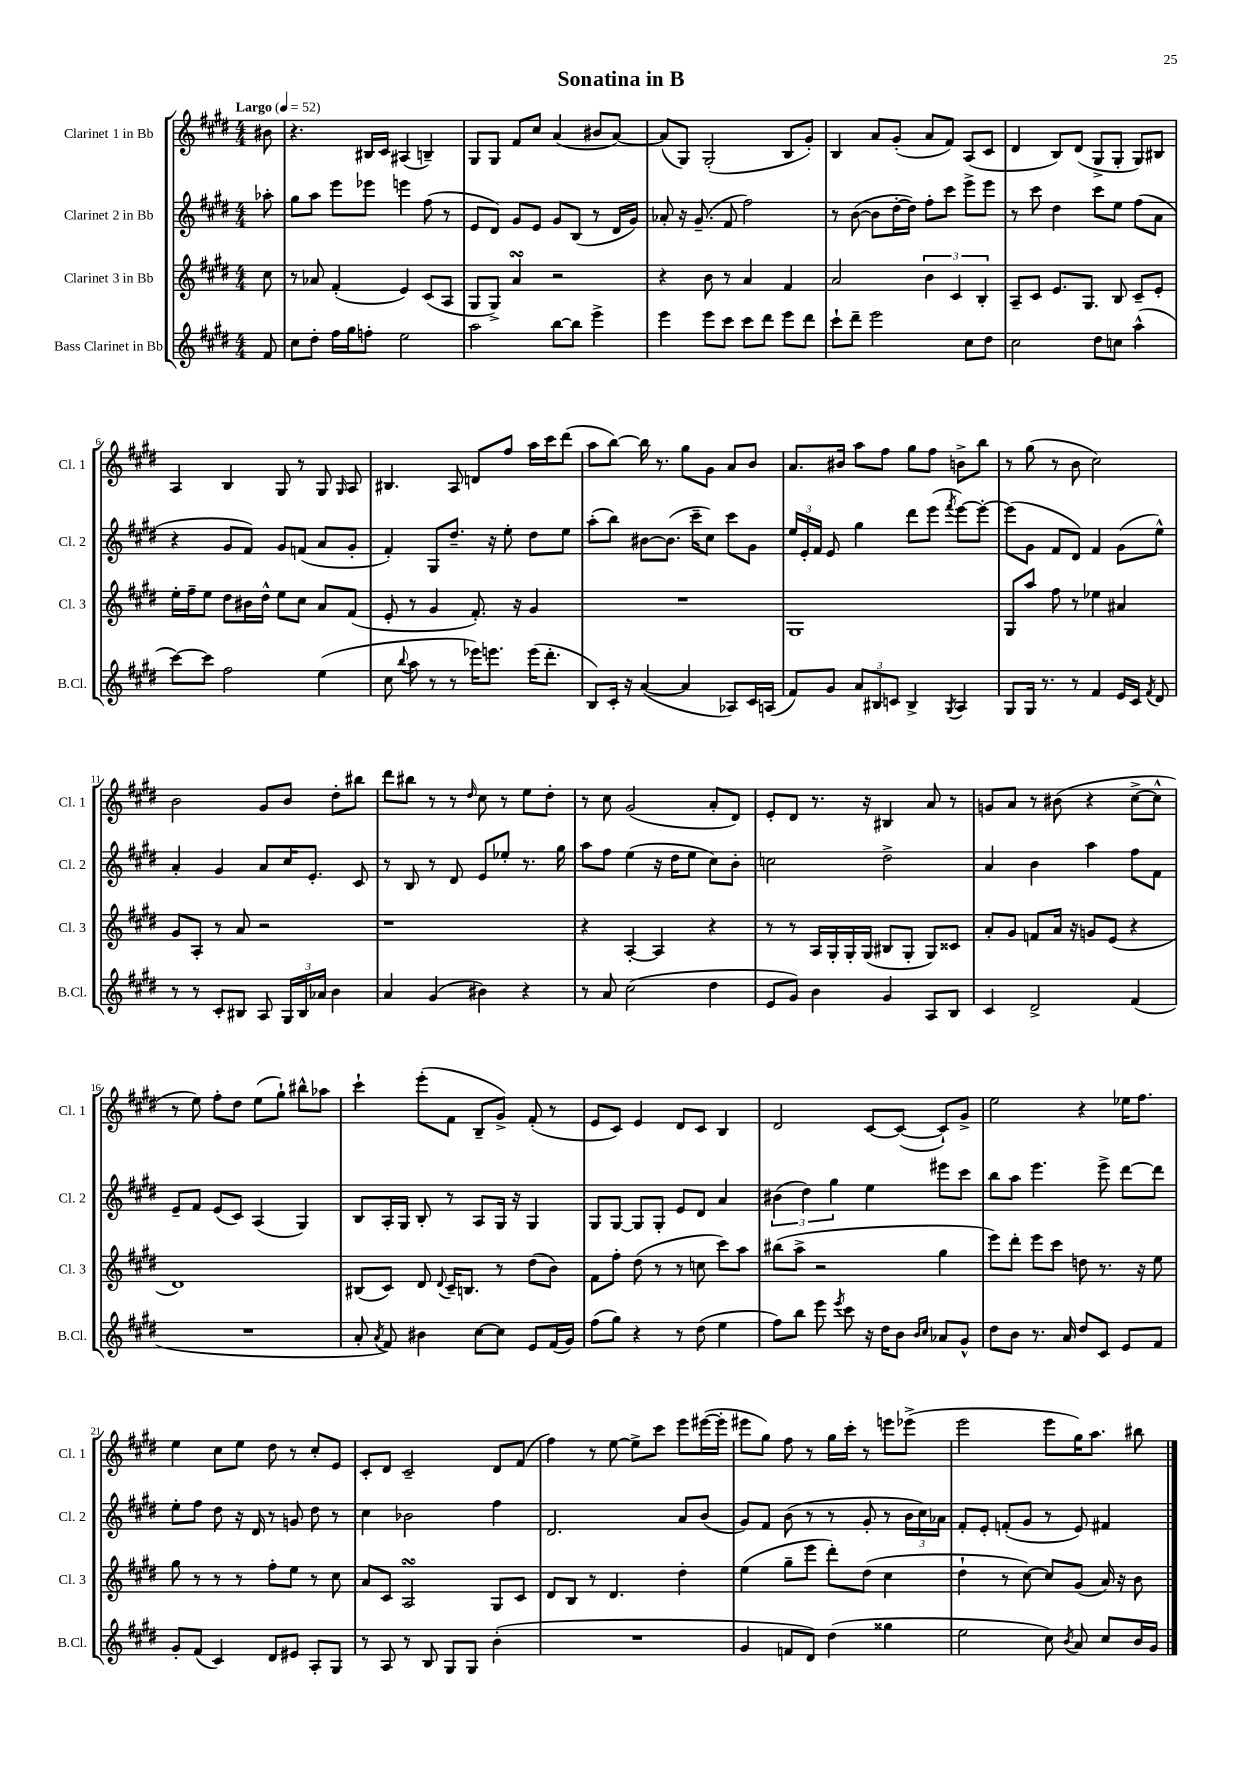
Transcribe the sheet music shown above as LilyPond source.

\header { title = "Sonatina in B" }
<<
\new StaffGroup <<
\new Staff = "s0" \with { instrumentName = "Clarinet 1 in Bb" shortInstrumentName = "Cl. 1" } {
    \clef treble \key e \major \numericTimeSignature \time 4/4 \partial 8 \tempo "Largo" 4 = 52
    \autoBeamOff bis'8 |
    r4. bis16[ cis'16] ais4( b4--) |
    gis8[ gis8] fis'8[ cis''8] a'4( bis'8[ a'8]~) |
    a'8[( gis8]) gis2-.( b8[ gis'8]-.) |
    b4 a'8[ gis'8]-.( a'8[ fis'8]) a8[( cis'8] |
    dis'4 b8[) dis'8]( gis8[-> gis8]-. gis8[) bis8] |
    a4 b4 gis8 r8 gis8 \grace { gis16 } a8 |
    bis4. a8 d'8[ fis''8] a''16[ cis'''16 dis'''8]( |
    a''8[ b''8]~) b''16 r8. gis''8[ gis'8] a'8[ b'8] |
    a'8.[ bis'16] a''8[ fis''8] gis''8[ fis''8] b'8[-> b''8] |
    r8 gis''8( r8 b'8 cis''2) |
    b'2 gis'8[ b'8] dis''8[-. bis''8] |
    dis'''8[ bis''8] r8 r8 \grace { dis''16 } cis''8 r8 e''8[ dis''8]-. |
    r8 cis''8 gis'2( a'8[-. dis'8]) |
    e'8[-. dis'8] r8. r16 bis4 a'8 r8 |
    g'8[ a'8] r8 bis'8( r4 cis''8[~-> cis''8]-^ |
    r8 e''8) fis''8[-. dis''8] e''8[( gis''8]-!) bis''8[-^ aes''8] |
    cis'''4-! e'''8[-.( fis'8] b8[-- gis'8]->) fis'8-.( r8 |
    e'8[ cis'8]) e'4 dis'8[ cis'8] b4 |
    dis'2 cis'8[~ cis'8]~( cis'8[-!) gis'8]-> |
    e''2 r4 ees''16[ fis''8.] |
    e''4 cis''8[ e''8] dis''8 r8 cis''8[-. e'8] |
    cis'8[-. dis'8] cis'2-- dis'8[ fis'8]( |
    fis''4) r8 e''8~ e''8[-> cis'''8] e'''8[ eis'''16~( eis'''16]-. |
    eis'''8[ gis''8]) fis''8 r8 gis''16[ cis'''16]-. r8 e'''8[ ees'''8]->( |
    e'''2 e'''8[ gis''16) a''8.] bis''8 \bar "|." |
}
\new Staff = "s1" \with { instrumentName = "Clarinet 2 in Bb" shortInstrumentName = "Cl. 2" } {
    \clef treble \key e \major \numericTimeSignature \time 4/4 \partial 8
    \autoBeamOff aes''8-. |
    gis''8[ a''8] e'''8[ ees'''8] e'''4 fis''8( r8 |
    e'8[ dis'8]) gis'8[ e'8] gis'8[ b8]( r8 dis'16[ gis'16]) |
    aes'8-. r16 gis'8.--( fis'8 fis''2) |
    r8 b'8~( b'8[ dis''16~-. dis''16]) fis''8[-. cis'''8] e'''8[-> e'''8] |
    r8 cis'''8 dis''4 cis'''8[ e''8] fis''8[( a'8] |
    r4 gis'8[ fis'8]) gis'8[ f'8]( a'8[ gis'8]-. |
    fis'4-.) gis8[ dis''8.]-- r16 e''8-. dis''8[ e''8] |
    a''8[-.( b''8]) bis'8[~ bis'8.]( cis'''16[-- cis''8]) cis'''8[ gis'8] |
    \tuplet 3/2 { e''16[ e'16-. fis'16] } e'8 gis''4 dis'''8[ e'''8]( \acciaccatura { fis'''8 } e'''8[~) e'''8]~-. |
    e'''8[( gis'8] fis'8[ dis'8]) fis'4 gis'8[( e''8]-^) |
    a'4-. gis'4 a'8[ cis''16 e'8.]-. cis'8 |
    r8 b8 r8 dis'8 e'8[ ees''8]-. r8. gis''16 |
    a''8[ fis''8] e''4( r16 dis''16[ e''8] cis''8[) b'8]-. |
    c''2 dis''2-> |
    a'4 b'4 a''4 fis''8[ fis'8] |
    e'8[-- fis'8] e'8[( cis'8]) a4( gis4) |
    b8[ a16-. gis16] b8-. r8 a8[ gis16] r16 gis4 |
    gis8[ gis8]~ gis8[ gis8]-. e'8[ dis'8] a'4 |
    \tuplet 3/2 { bis'4( dis''4) gis''4 } e''4 eis'''8[ cis'''8] |
    b''8[ a''8] e'''4. e'''8-> dis'''8[~ dis'''8] |
    e''8[-. fis''8] dis''8 r16 dis'16 r8 g'8 dis''8 r8 |
    cis''4 bes'2 fis''4 |
    dis'2. a'8[ b'8]( |
    gis'8[) fis'8] b'8( r8 r8 gis'8-. r8 \tuplet 3/2 { b'16[ cis''16) aes'16] } |
    fis'8[-. e'8]-. f'8[-.( gis'8] r8 e'8) fis'4 \bar "|." |
}
\new Staff = "s2" \with { instrumentName = "Clarinet 3 in Bb" shortInstrumentName = "Cl. 3" } {
    \clef treble \key e \major \numericTimeSignature \time 4/4 \partial 8
    \autoBeamOff cis''8 |
    r8 aes'8 fis'4-.( e'4) cis'8[( a8] |
    gis8[ gis8]->) a'4\turn r2 |
    r4 b'8 r8 a'4 fis'4 |
    a'2 \tuplet 3/2 { b'4 cis'4 b4-. } |
    a8[-- cis'8] e'8.[ gis8.] b8 cis'8[-- e'8]-. |
    e''16[-. fis''16-- e''8] dis''8[ bis'16 dis''16]-^ e''8[ cis''8] a'8[ fis'8]( |
    e'8-. r8 gis'4 fis'8.-.) r16 gis'4 |
    R1 |
    gis1 |
    gis8[ a''8] fis''8 r8 ees''4 ais'4 |
    gis'8[ a8]-. r8 a'8 r2 |
    r1 |
    r4 a4~-. a4 r4 |
    r8 r8 a16[ gis16-. gis16-. gis16]( bis8[ gis8]-. gis8[) cisis'8] |
    a'8[-. gis'8] f'8[ a'16] r16 g'8[ e'8]( r4 |
    dis'1) |
    bis8[( cis'8]) dis'8 \appoggiatura { dis'8 } cis'16[-- b8.] r8 dis''8[( b'8]) |
    fis'8[ fis''8]-. dis''8( r8 r8 c''8 cis'''8[) a''8] |
    bis''8[( a''8]-> r2 gis''4 |
    e'''8[) dis'''8]-. e'''8[ cis'''8] d''8 r8. r16 e''8 |
    gis''8 r8 r8 r8 fis''8[-. e''8] r8 cis''8 |
    a'8[ cis'8] a2\turn gis8[ cis'8] |
    dis'8[ b8] r8 dis'4. dis''4-. |
    e''4( gis''8[-- e'''8] dis'''8[-.) dis''8]( cis''4 |
    dis''4-! r8 cis''8~) cis''8[ gis'8]( a'16) r16 b'8 \bar "|." |
}
\new Staff = "s3" \with { instrumentName = "Bass Clarinet in Bb" shortInstrumentName = "B.Cl." } {
    \clef treble \key e \major \numericTimeSignature \time 4/4 \partial 8
    \autoBeamOff fis'8 |
    cis''8[ dis''8]-. fis''16[ gis''16 f''8]-. e''2 |
    a''2 b''8[~ b''8] e'''4-> |
    e'''4 e'''8[ cis'''8] cis'''8[ dis'''8] e'''8[ dis'''8] |
    cis'''8[-! dis'''8]-- e'''2 cis''8[ dis''8] |
    cis''2 dis''8[ c''8] a''4-^( |
    cis'''8[~) cis'''8] fis''2 e''4( |
    cis''8 \appoggiatura { b''8 } a''8 r8 r8 ees'''16[) e'''8.] e'''16[( dis'''8.]-. |
    b8[) cis'16]-. r16 a'4~( a'4 aes8[) cis'16 a16]( |
    fis'8[) gis'8] \tuplet 3/2 { a'8[ bis8 c'8] } bis4-> \acciaccatura { gis8 } a4 |
    gis8[ gis16] r8. r8 fis'4 e'16[ cis'16] \acciaccatura { fis'8 } dis'8 |
    r8 r8 cis'8[-. bis8] a8 \tuplet 3/2 { gis16[ bis16 aes'16] } b'4 |
    a'4 gis'4( bis'4) r4 |
    r8 a'8 cis''2( dis''4 |
    e'8[ gis'8]) b'4 gis'4 a8[ b8] |
    cis'4 dis'2-> fis'4( |
    R1 |
    a'8-. \acciaccatura { a'8 } fis'8) bis'4 cis''8[~ cis''8] e'8[ fis'16( gis'16]) |
    fis''8[( gis''8]) r4 r8 dis''8( e''4 |
    fis''8[) b''8] e'''8 \acciaccatura { e'''8 } cis'''8 r16 dis''16[ b'8] \grace { b'16[ cis''16] } aes'8[ gis'8]-^ |
    dis''8[ b'8] r8. a'16 dis''8[ cis'8] e'8[ fis'8] |
    gis'8[-. fis'8]( cis'4) dis'8[ eis'8] a8[-. gis8] |
    r8 a8 r8 b8 gis8[ gis8] b'4-.( |
    R1 |
    gis'4 f'8[ dis'8]) dis''4( gisis''4 |
    e''2 cis''8) \acciaccatura { b'8 } a'8 cis''8[ b'16 gis'16] \bar "|." |
}
>>
>>
